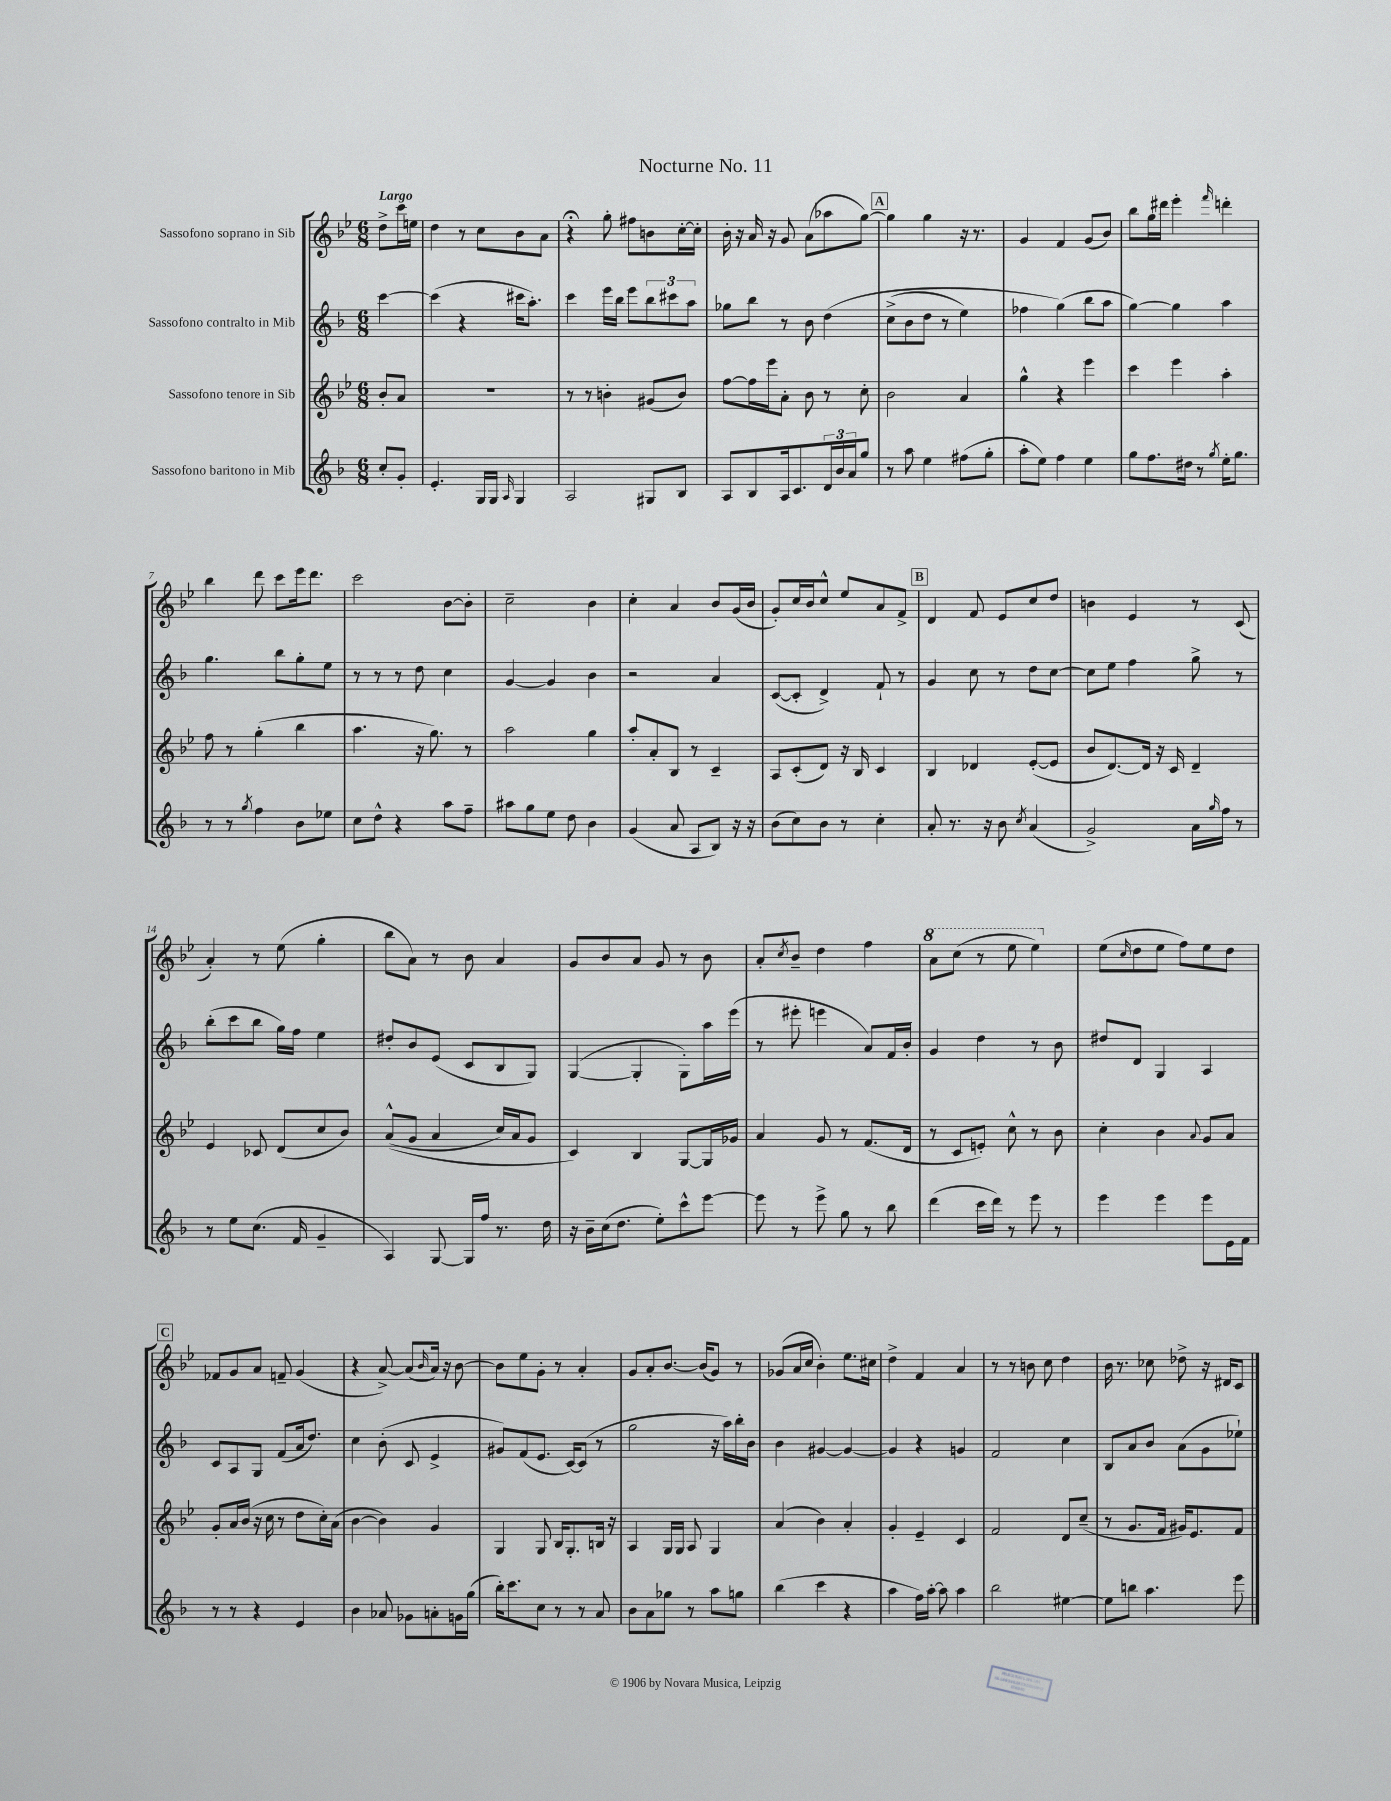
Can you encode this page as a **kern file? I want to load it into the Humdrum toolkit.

**kern	**kern	**kern	**kern
*staff4	*staff3	*staff2	*staff1
*clefG2	*clefG2	*clefG2	*clefG2
*k[b-]	*k[b-e-]	*k[b-]	*k[b-e-]
*M6/8	*M6/8	*M6/8	*M6/8
8cc'	8b-'	[4ccc	8dd^
8g'	8a	.	16ccc
.	.	.	16ee
=	=	=	=
4.e'	2.r	(4ccc]	4dd
.	.	4r	8r
16G	.	.	8cc
16G	.	.	.
16qqA	.	.	.
4G	.	16ccc#	8b-
.	.	8.aa')	.
.	.	.	8a
=	=	=	=
2A	8r	4ccc	4r;
.	8r	.	.
.	4b'	16eee	8gg'
.	.	16bb-	.
.	.	8eee	8ff#
8G#	(8g#	12bb-	8b
.	.	12ccc#	.
8B-	8b)	.	[16cc'
.	.	12aa	.
.	.	.	16cc']
=	=	=	=
8A	[8ff	8gg-	16b-'
.	.	.	16r
8B-	16ff]	8bb-	16a
.	16eee-	.	16r
16A	8a'	8r	8g
8.c	.	.	.
.	8b-	8b-	(8a
24d	8r	&(4dd	8aa-
24b-	.	.	.
24a	.	.	.
8gg	8cc'	.	[8gg)
=	=	=	=
8r	2b-	(8cc^	4gg]
8aa	.	8b-	.
4ee	.	8dd	4gg
.	.	8r	.
(8ff#	4a	4ee)	16r
.	.	.	8.r
8gg'	.	.	.
=	=	=	=
8aa'	4gg^^	4ff-	4g
8ee)	.	.	.
4ff	4r	(4gg&)	4f
4ee	4eee-	8bb-	(8g
.	.	8aa	8b-)
=	=	=	=
8gg	4ccc	[4gg)	8bb-
8.ff	.	.	16gg
.	.	.	16ddd#
.	4eee-	4gg]	4eee-'
16dd#	.	.	.
8r	.	.	.
8qgg	.	.	16qqfff
16ee'	4aa'	4aa	4ddd'
8.gg	.	.	.
=	=	=	=
8r	8ff	4.gg	4bb-
8r	8r	.	.
8qgg	.	.	.
4ff	(4gg'	.	8ddd
.	.	8bb-	8ccc
8b-	4bb-	8gg'	16eee-
.	.	.	8.ddd
8ee-	.	8ee	.
=	=	=	=
8cc	4.aa	8r	2ccc
8dd^^	.	8r	.
4r	.	8r	.
.	16r	8dd	.
.	8.gg)	.	.
8aa	.	4cc	[8b-
8ff~	8r	.	8b-']
=	=	=	=
8aa#	2aa	[4g	2cc~
8gg	.	.	.
8ee	.	4g]	.
8dd	.	.	.
4b-	4gg	4b-	4b-
=	=	=	=
(4g	8aa'	2r	4cc'
.	8a'	.	.
8a	8B-	.	4a
8A	8r	.	.
8B-)	4c~	4a	8b-
16r	.	.	(16g
16r	.	.	16b-
=	=	=	=
(8b-	8A	([8c	8g')
8cc)	(8c'	8c']	16cc
.	.	.	16b-
8b-	8d)	4d^)	8cc^^
8r	16r	.	8ee-
.	16B-	.	.
4cc'	4c	8f`	8a
.	.	8r	8f^
=	=	=	=
8a'	4B-	4g	4d
8.r	.	.	.
.	4d-	8cc	8f
16r	.	.	.
8b-	.	8r	8e-
8qcc	.	.	.
(4a	([8e-'	8dd	8cc
.	8e-]	[8cc	8dd
=	=	=	=
2g^)	8b-	8cc]	4b
.	[8.d)	8ee	.
.	.	4ff	4e-
.	16d]	.	.
.	16r	.	.
.	16c	.	.
16a	4d~	8gg^	8r
16qqgg	.	.	.
16ff	.	.	.
8r	.	8r	(8c
=	=	=	=
8r	4e-	(8bb-'	4a')
8ee	.	8ccc	.
(8.cc	8c-	8bb-	8r
.	(8d	16gg)	(8ee-
16f	.	16ff	.
4g~	8cc	4ee	4gg'
.	8b-)	.	.
=	=	=	=
4A)	&((8a^^	8dd#'	8bb-
.	8g	8b-	8a)
[8G	4a	(8e	8r
16G]	.	8c	8b-
16ff	.	.	.
8.r	16cc)	8B-	4a
.	16a	.	.
.	8g	8G)	.
16dd	.	.	.
=	=	=	=
16r	4c&)	([4G	8g
16b-~	.	.	.
(16cc	.	.	8b-
8.dd	.	.	.
.	4B-	4G']	8a
8ee')	.	.	8g
8ccc^^	[8G	8G')	8r
[8eee	16G]	16aa	8b-
.	16g-	(16eee	.
=	=	=	=
8eee]	4a	8r	8a'
.	.	.	8qcc
8r	.	8eee#'	8b-~
8eee^	8g	4eee	4dd
8gg	8r	.	.
8r	(8.f	8a)	4ff
8bb-	.	16f	.
.	16d	16b-'	.
=	=	=	=
(4ddd	8r	4g	8aa
.	8c	.	(8ccc
16ccc	8e')	4dd	8r
16ddd)	.	.	.
8r	8cc^^	.	8eee-
8eee	8r	8r	4eee-)
8r	8b-	8b-	.
=	=	=	=
4eee	4cc'	8dd#	(8ee-
.	.	.	16qqcc
.	.	8d	8dd
4eee	4b-	4G	8ee-
.	.	.	8ff)
.	8qqa	.	.
8eee	8g	4A	8ee-
16e	8a	.	8dd
16f	.	.	.
=	=	=	=
8r	8g'	8c	8f-
8r	16a	8A	8g
.	(16b-	.	.
4r	16r	8G	8a
.	16cc	.	.
.	8r	(8f	8f~
4e	8dd	16a	(4g
.	.	8.dd)	.
.	16cc')	.	.
.	(16a	.	.
=	=	=	=
4b-	[4b-	4cc	4r
8a-	4b-])	(8b-'	[8a^)
8g-	.	8c	(8a]
.	.	.	16qqb-
8a'	4g	4e^	16a)
.	.	.	16r
16g	.	.	[8b-
(16gg	.	.	.
=	=	=	=
16bb-')	4G	8g#)	8b-]
8.ccc	.	.	.
.	.	(8f	8ee-
8cc	8G	8.e	8g'
8r	16B-	.	8r
.	8.G'	[16c)	.
8r	.	(8c]	4a'
8a	16B	8r	.
.	16r	.	.
=	=	=	=
8b-	4A	2gg	8g
8a	.	.	8a'
8gg-	16G	.	[8.b-
.	16G	.	.
8r	8A	.	.
.	.	.	(16b-]
8aa	4G	16r	8g)
.	.	16aa)	.
8gg	.	16bb-'	8r
.	.	16b-	.
=	=	=	=
(4bb-	(4a	4b-	(8g-
.	.	.	16a
.	.	.	16cc
4ccc	4b-)	[4g#	4b-')
4r	4a'	4g#_	8.ee-
.	.	.	16cc#
=	=	=	=
4aa	4g'	4g#]	4dd^
16ff)	4e-~	4r	4f
[16aa'	.	.	.
8aa]	.	.	.
4aa	4c	4g	4a
=	=	=	=
2bb-	2f	2f	8r
.	.	.	8r
.	.	.	8b
.	.	.	8cc
[4ee#	8d	4cc	4dd
.	(8cc~	.	.
=	=	=	=
8ee#]	8r	8B-	16b-
.	.	.	8.r
8bb	8.g	8a	.
4.aa	.	8b-	8cc-
.	16f	.	.
.	16g#)	(8a	8dd-^
.	8.e-	.	.
.	.	8g	16r
.	.	.	16d#
8eee	8f	8ee-`)	8c
==	==	==	==
*-	*-	*-	*-
